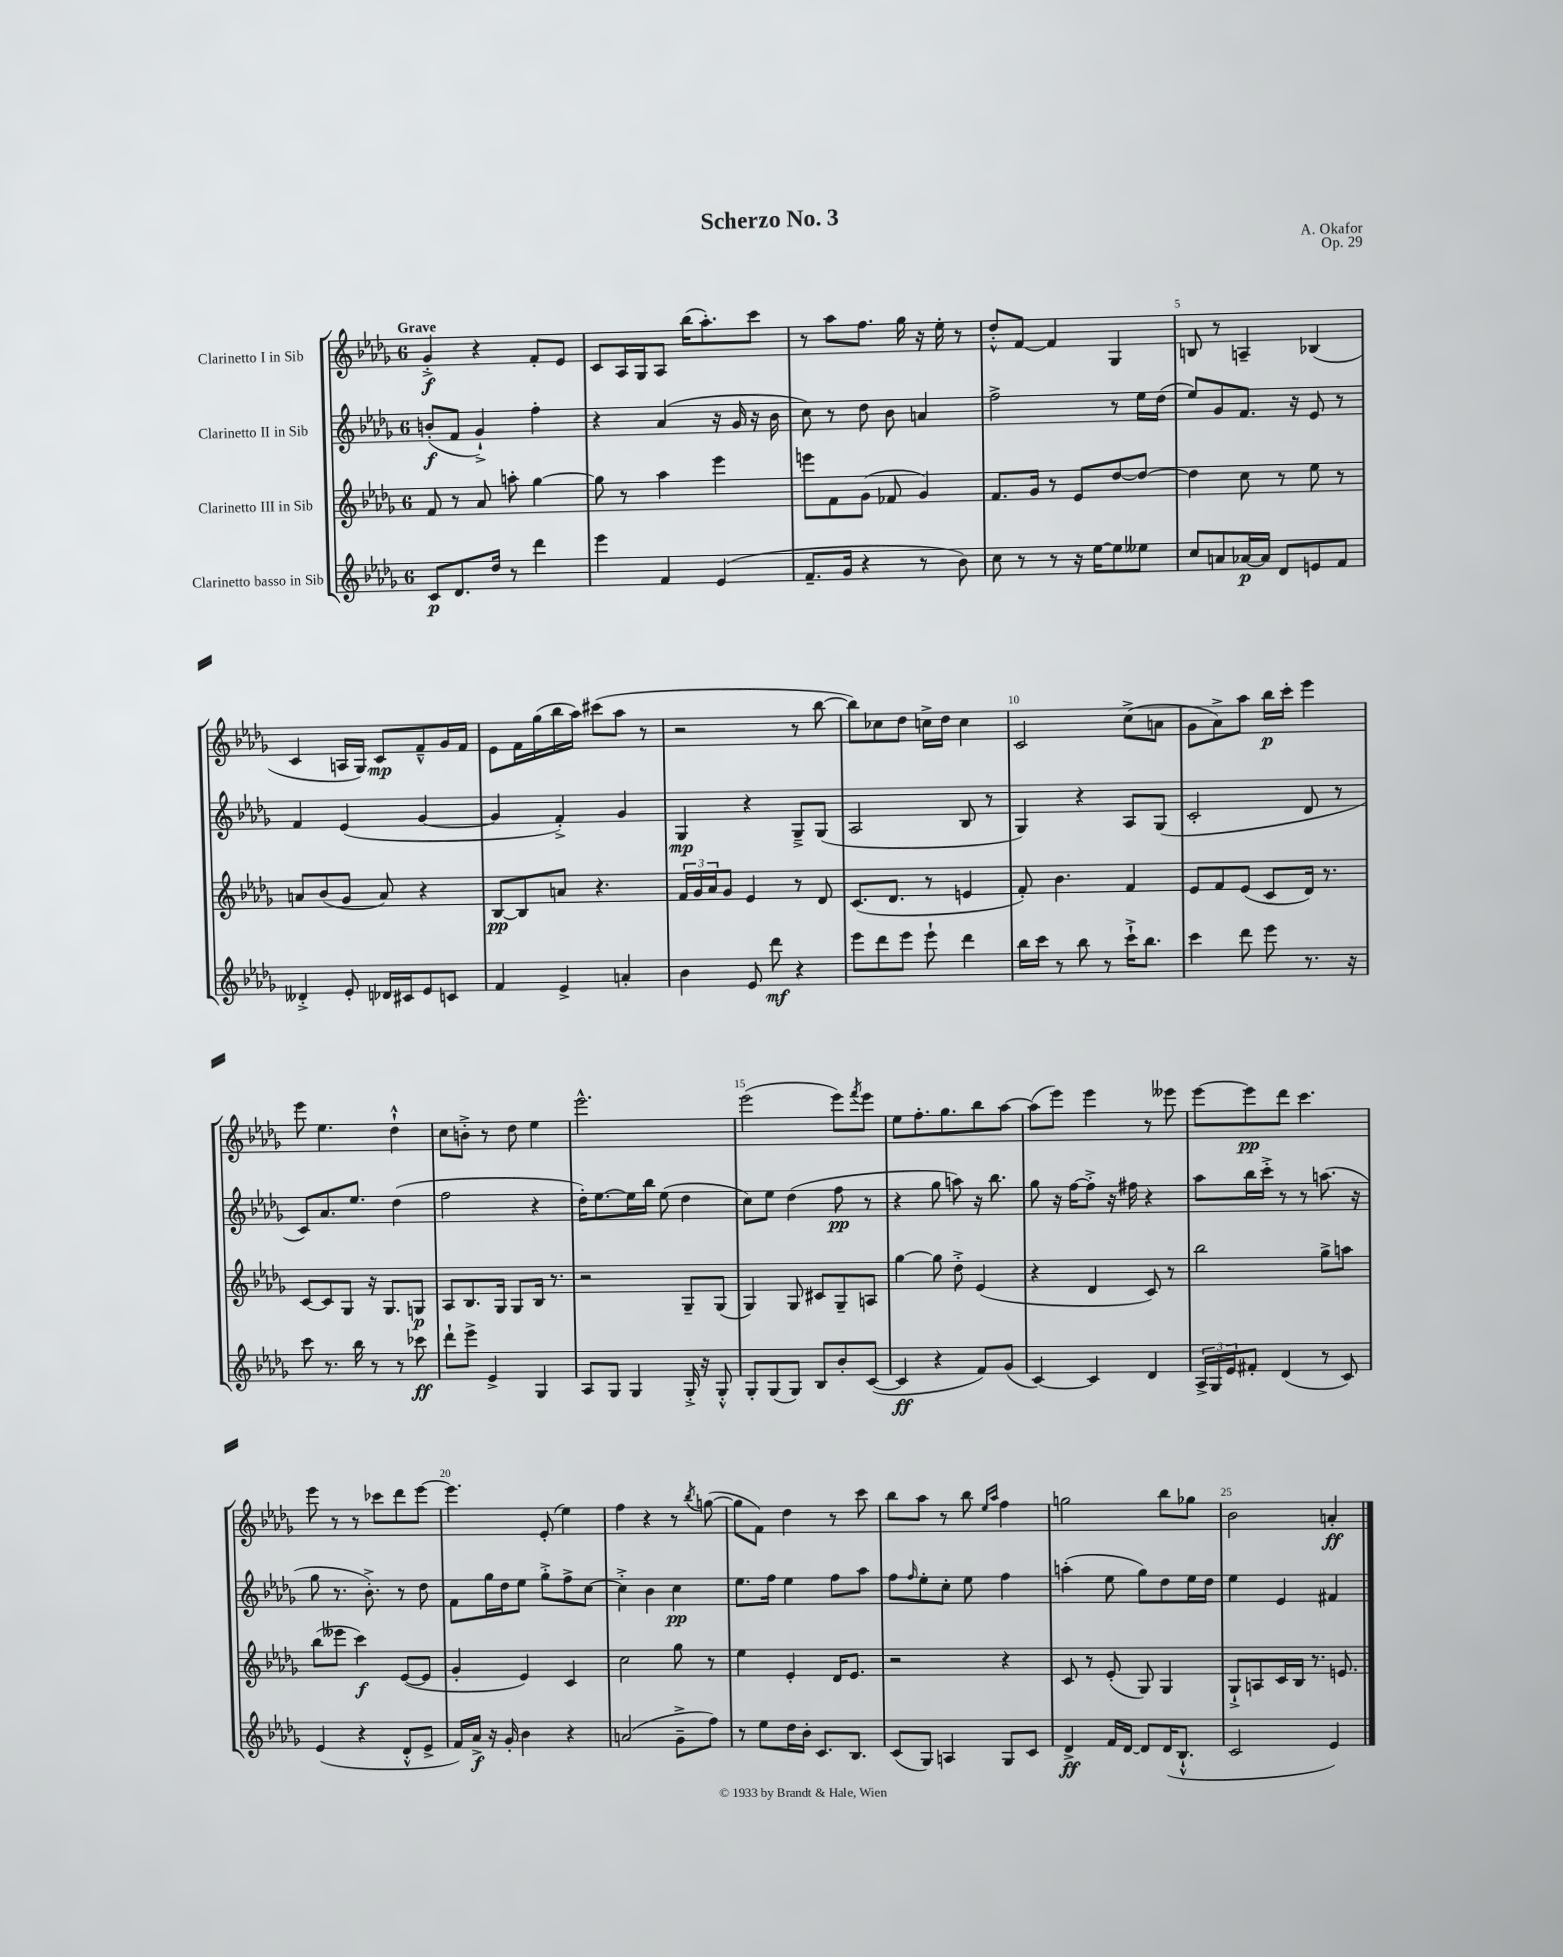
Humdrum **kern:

**kern	**kern	**kern	**kern
*staff4	*staff3	*staff2	*staff1
*clefG2	*clefG2	*clefG2	*clefG2
*k[b-e-a-d-g-]	*k[b-e-a-d-g-]	*k[b-e-a-d-g-]	*k[b-e-a-d-g-]
*M6/8	*M6/8	*M6/8	*M6/8
8c/L	8f/	(8b'/L	4g-'^/
8.d-/	8r	8f/J	.
.	8a-/	4g-`^/)	4r
16dd-/Jk	.	.	.
8r	8aa'\	.	.
4ddd-\	[4gg-\	4ff'\	8f'/L
.	.	.	8e-/J
=	=	=	=
4eee-\	8gg-\]	4r	8c/L
.	8r	.	16A-/L
.	.	.	16G-/J
4f/	4aa-\	(4a-/	8A-/J
.	.	.	(16bb-\LK
.	.	.	8.aa-'\)
(4e-/	4eee-\	16r	.
.	.	16g-/	.
.	.	16r	8ccc\J
.	.	16b-\	.
=	=	=	=
8.f~/L	8eee\L	8cc\)	8r
.	8f\	8r	8aa-\L
16g-/Jk	.	.	.
4r	(8g-\J	8dd-\	8.ff\J
.	8f-/	8b-\	.
.	.	.	16gg-\
8r	4g-/)	4a/	16r
.	.	.	16ee-'\
8b-\)	.	.	8r
=	=	=	=
8cc\	8.f/L	2ff^\	8dd-'^^/L
8r	.	.	[8f/J
.	16g-/Jk	.	.
8r	8r	.	4f/]
16r	8e-/L	.	.
[16ee-\LK	.	.	.
8ee-\]	[8dd-/	8r	4G-/
8ee--\J	8dd-/_J	16ee-\LL	.
.	.	(16dd-\JJ	.
=	=	=	=
8cc/L	4dd-\]	8ee-/L)	8B/
8a/	.	8g-/	8r
[16a-/L	8cc\	8.f/J	4A~/
16a-/]JJ	.	.	.
8d-/L	8r	.	.
.	.	16r	.
8e/	8ee-\	8e-/	(4B-/
8f/J	8r	8r	.
=	=	=	=
4d--'^/	8a/L	4f/	4c/
.	(8b-/	.	.
8e-'/	8g-/J	(4e-/	16A/LL
.	.	.	16G-/JJ)
16d-/LL	8a/)	.	8c/L
16c#/J	.	.	.
8e-/	4r	[4g-/	8f~^^/
8c/J	.	.	16g-/L
.	.	.	16f/JJ
=	=	=	=
4f/	[8B-/L	4g-/]	8e-\L
.	8B-/]	.	16f\L
.	.	.	(16gg-\
4e-^/	8a/J	4f'^/)	16bb-\
.	.	.	16aa-\JJ)
.	4.r	.	(8ccc#\L
4a'/	.	4g-/	8aa-\J
.	.	.	8r
=	=	=	=
4b-\	24f/LL	4G-/	2r
.	24g-/	.	.
.	24a-/J	.	.
.	8g-/J	.	.
8e-/	4e-/	4r	.
8ddd-\	.	.	.
4r	8r	8G-~^/L	8r
.	8d-/	(8G-/J	[8bb-\
=	=	=	=
8eee-\L	(8.c/L	2A-/	8bb-\]L)
8ddd-\	.	.	8cc-\
.	8.d-/J	.	.
8eee-\J	.	.	8dd-\J
8eee-`\	8r	.	16cc^\LL
.	.	.	16dd-\JJ
4ddd-\	4e/	8B-/	4cc\
.	.	8r	.
=	=	=	=
16bb-\LL	8f'/)	4G-/)	2c/
16ccc\JJ	.	.	.
8r	4.b-\	.	.
8bb-\	.	4r	.
8r	.	.	.
16ccc`^\LK	4f/	8A-/L	(8cc^\L
8.bb-\J	.	.	.
.	.	(8G-/J	8a\J
=	=	=	=
4ccc\	8e-/L	2c'/	8g-\L
.	8f/	.	8a-^\)
8ddd-\	(8e-/J	.	8aa-\J
8eee-\	8c/L	.	16bb-\LL
.	.	.	16ccc'\JJ
8.r	16d-/Jk)	8d-/	4eee-\
.	8.r	.	.
.	.	8r	.
16r	.	.	.
=	=	=	=
8ccc\	[8c/L	8c/L)	8eee-\
8.r	8c/]	8.a-/	4.ee-\
.	8G-/J	.	.
16bb-\	.	8.ee-/J	.
8r	16r	.	.
.	8.G-/L	.	.
8r	.	(4dd-\	4dd-`^^\
8ccc-\	8G/J	.	.
=	=	=	=
8ddd-`\L	8A-/L	2ff\	8cc\L
8eee-^\J	8.B-/	.	8b'^\J
4e-^/	.	.	8r
.	16G-/Jk	.	.
.	8G-/L	.	8dd-\
4G-/	16B-/Jk	4r	4ee-\
.	8.r	.	.
=	=	=	=
8A-/L	2r	16dd-'\LK)	2.eee-^^\
.	.	[8.ee-\	.
8G-/J	.	.	.
4G-/	.	16ee-\]L	.
.	.	16bb-\JJ	.
.	.	(8ee-\	.
16G-'^/	8G-~/L	4dd-\	.
16r	.	.	.
8G-'^^/	(8G-/J	.	.
=	=	=	=
8G-'/L	4G-/)	8cc\L)	(2eee-\
(8G-/	.	8ee-\J	.
8G-/J)	8G-/	(4dd-\	.
8B-/L	8c#/L	.	.
8b-'/	8G-~/	8ff\	8eee-\L)
.	.	.	8qfff/
([8c/J	8A/J	8r	8eee-\J
=	=	=	=
4c/]	[4gg-\	4r	8ee-\L
.	.	.	8.ff'\
4r	8gg-\]	8gg-\	.
.	.	.	8.gg-\
.	8dd-'^\	8aa\)	.
8f/L)	(4e-/	16r	8bb-\
.	.	8.bb-\	.
(8g-/J	.	.	[8aa-\J
=	=	=	=
[4c/)	4r	8gg-\	(8aa-\]L
.	.	16r	8eee-\J)
.	.	[16ff\LK	.
4c/]	4d-/	8ff'^\]J	4eee-\
.	.	16r	.
.	.	16ff#\	.
4d-/	8c/)	4r	8r
.	8r	.	8eee--\
=	=	=	=
24A-^/LL	2bb-\	8aa-\L	[8eee-\L
24G-/	.	.	.
24e-/J	.	.	.
8f#'/J	.	16bb-\L	8eee-\]
.	.	16ccc'^\JJ	.
(4d-/	.	8r	8ddd-\J
.	.	8r	4.ccc\
8r	8gg-^\L	(8.aa\	.
8c/)	8aa\J	.	.
.	.	16r	.
=	=	=	=
(4e-/	(8bb-\L	8gg-\	8eee-\
.	8eee--\J	8.r	8r
4r	4ccc\)	.	8r
.	.	8.b-'^\)	.
.	.	.	8ccc-\L
8d-'^^/L	([8e-/L	8r	8ddd-\
8e-^/J	8e-/]J	8dd-\	[8eee-\J
=	=	=	=
16f/LL)	4g-'/	8f\L	4.eee-\]
16a-^/JJ	.	.	.
16r	.	16gg-\L	.
16g-'/	.	16dd-\J	.
4b-\	4e-/)	8ee-\J	.
.	.	8gg-'^\L	(8e-'/
4r	4c/	8ff^\	4ee-\)
.	.	[8cc\J	.
=	=	=	=
(2a/	2cc\	4cc'^\]	4ff\
.	.	4b-\	4r
8g-~^\L	8gg-\	4cc\	8r
.	.	.	8qbb-/
8ff\J)	8r	.	([8gg\
=	=	=	=
8r	4ee-\	8.ee-\L	8gg\]L
8ee-\L	.	.	8f\J)
.	.	16ff\Jk	.
16dd-\L	4e-'/	4ee-\	4dd-\
16b-'\JJ	.	.	.
8.c/L	.	.	.
.	16d-/LK	8ff\L	8r
8.B-/J	8.e-/J	.	.
.	.	8aa-\J	8ccc\
=	=	=	=
(8c/L	2r	8ff\L	8bb-\L
.	.	16qqff/	.
8G-/J)	.	8ee-'\	8aa-\J
4A/	.	8cc'\J	8r
.	.	8ee-\	8bb-\
.	.	.	16qqee-/LL
.	.	.	16qqaa-/JJ
8G-/L	4r	4ff\	4ff\
8c/J	.	.	.
=	=	=	=
4d-^/	8c/	(4aa'\	2gg\
.	8r	.	.
16f/LL	(8e-'/	8ee-\	.
[16d-/JJ	.	.	.
8d-/]L	8G-/)	8gg-\L)	.
(16d-/K	4G-/	8dd-\	8bb-\L
8.B-`^^/J	.	.	.
.	.	16ee-\L	8gg-\J
.	.	16dd-\JJ	.
=	=	=	=
2c/	8G-`^/L	4ee-\	2b-\
.	8A/	.	.
.	16c/L	4e-/	.
.	16B-/JJ	.	.
.	8.r	.	.
4e-/)	.	4f#/	4a'/
.	8.e/	.	.
==	==	==	==
*-	*-	*-	*-
